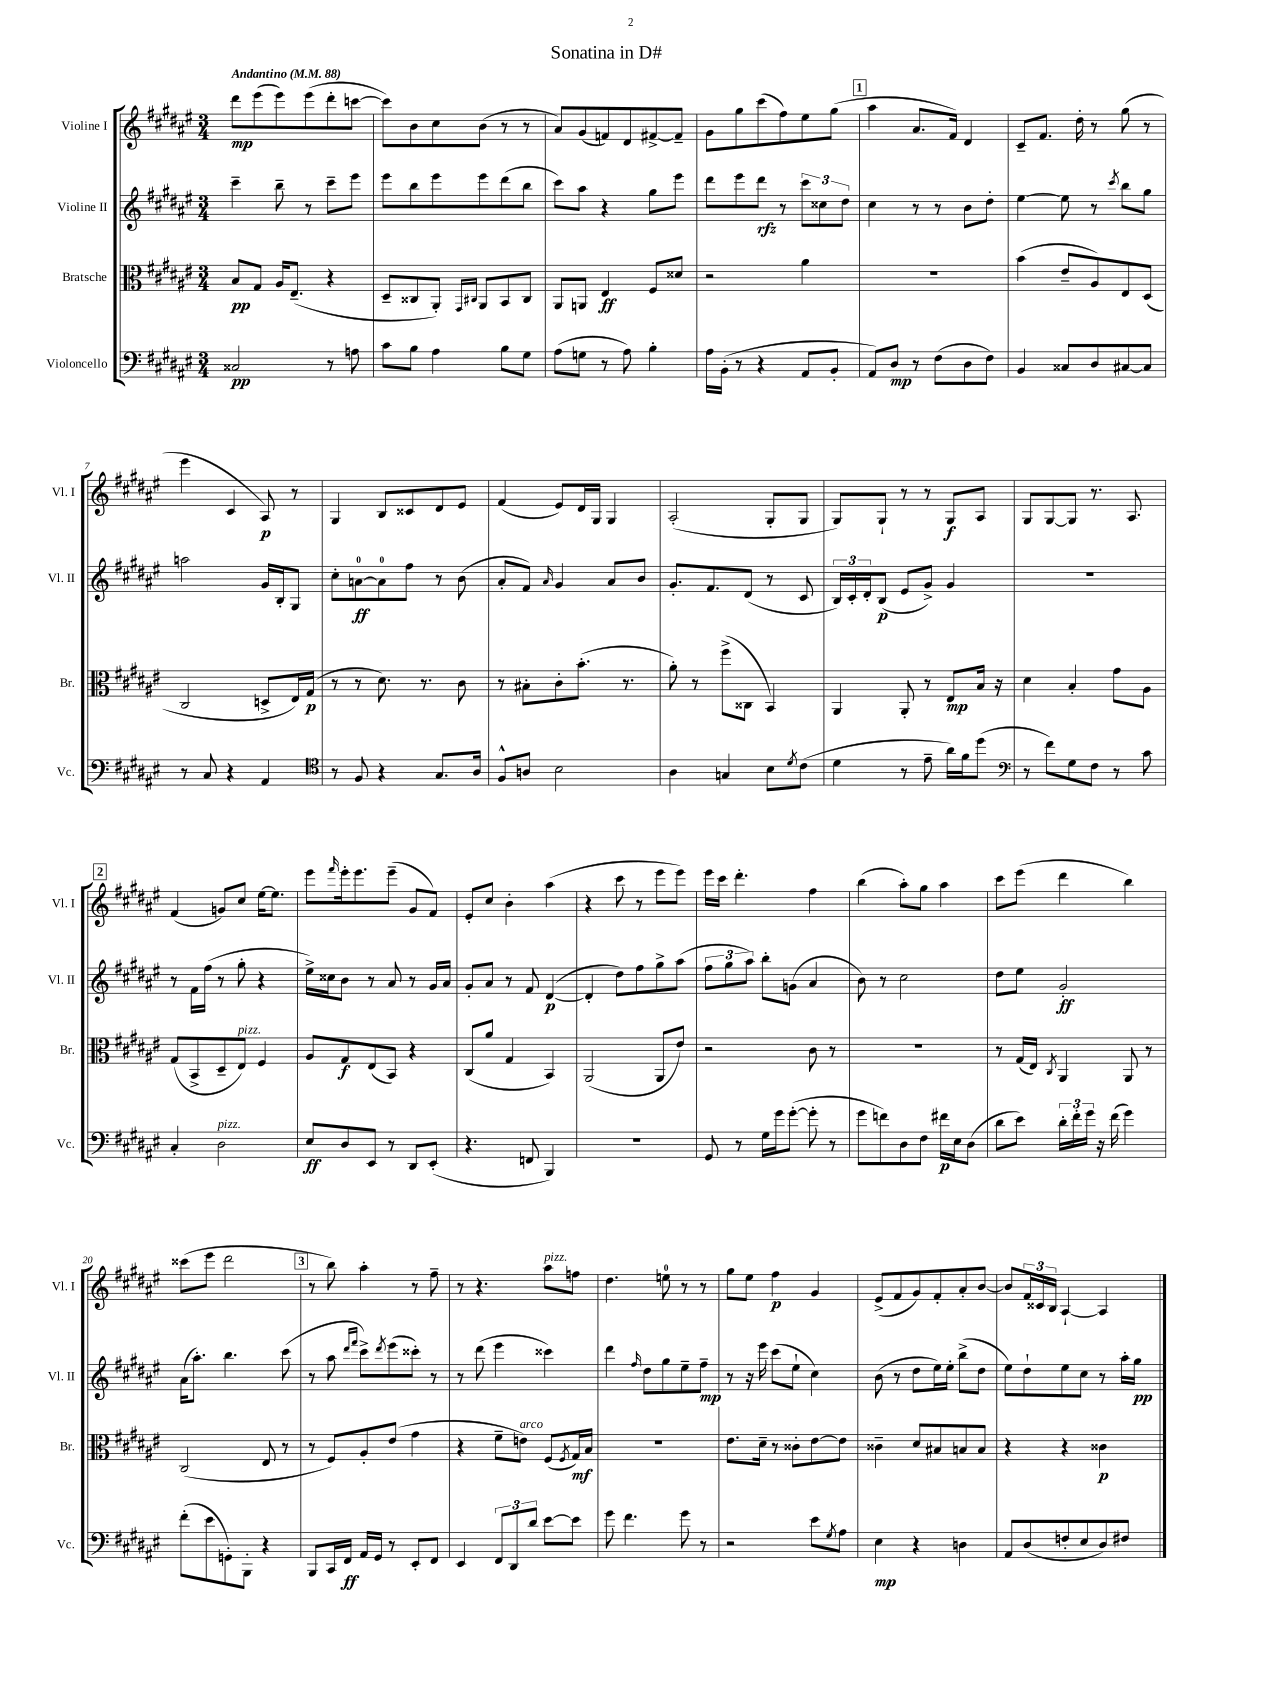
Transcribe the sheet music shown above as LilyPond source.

\header { title = "Sonatina in D#" }
<<
\new StaffGroup <<
\new Staff = "s0" \with { instrumentName = "Violine I" shortInstrumentName = "Vl. I" } {
    \clef treble \key fis \major \numericTimeSignature \time 3/4 \tempo "Andantino" 4 = 88
    dis'''8\mp eis'''8( eis'''8) eis'''8( dis'''8-. c'''8~ |
    c'''8) b'8 cis''8 b'8( r8 r8 |
    ais'8) gis'8( f'8) dis'8 fis'8~-> fis'8-- |
    gis'8 gis''8 cis'''8( fis''8) eis''8 gis''8( |
    \mark \markup { \box "1" } ais''4 ais'8. fis'16) dis'4 |
    cis'8-- fis'8. dis''16-. r8 gis''8( r8 |
    eis'''4 cis'4 ais8\p) r8 |
    gis4 b8 cisis'8 dis'8 eis'8 |
    fis'4( eis'8) dis'16 gis16 gis4 |
    ais2-.( gis8-. gis8 |
    gis8) gis8-! r8 r8 gis8\f ais8 |
    gis8 gis8~ gis8 r8. ais8. |
    \mark \markup { \box "2" } fis'4( g'8) cis''8 eis''16~ eis''8. |
    eis'''8 \grace { fis'''16 } eis'''16-. eis'''8. eis'''8--( gis'8 fis'8) |
    eis'8-. cis''8 b'4-. ais''4( |
    r4 cis'''8 r8 eis'''8 eis'''8) |
    eis'''16 cis'''16 dis'''4.-. fis''4 |
    b''4( ais''8-.) gis''8 ais''4 |
    cis'''8 eis'''8( dis'''4 b''4) |
    cisis'''8( eis'''8 dis'''2 |
    \mark \markup { \box "3" } r8 b''8) ais''4-. r8 fis''8-- |
    r8 r4. ais''8^\markup { \italic "pizz." } f''8 |
    dis''4. e''8-0 r8 r8 |
    gis''8 eis''8 fis''4\p gis'4 |
    eis'8->( fis'8 gis'8) fis'8-. ais'8-. b'8~ |
    b'8 \tuplet 3/2 { fis'16 cisis'16 b16 } ais4~-! ais4 \bar "|." |
}
\new Staff = "s1" \with { instrumentName = "Violine II" shortInstrumentName = "Vl. II" } {
    \clef treble \key fis \major \numericTimeSignature \time 3/4
    cis'''4-- b''8-- r8 cis'''8-- eis'''8 |
    eis'''8 b''8 eis'''8 eis'''8 dis'''8( b''8 |
    cis'''8) ais''8 r4 gis''8 eis'''8 |
    dis'''8 eis'''8 dis'''8\rfz r8 \tuplet 3/2 { cis'''8 cisis''8 dis''8 } |
    \mark \markup { \box "1" } cis''4 r8 r8 b'8 dis''8-. |
    eis''4~ eis''8 r8 \acciaccatura { cis'''8 } b''8 gis''8 |
    a''2 gis'16 b16-. gis8 |
    cis''8-. a'8-0~\ff a'8-0 fis''8 r8 b'8( |
    ais'8-. fis'8) \grace { ais'16 } gis'4 ais'8 b'8 |
    gis'8.-. fis'8. dis'8( r8 cis'8 |
    \tuplet 3/2 { b16) cis'16-. dis'16-. } b8\p( eis'8 gis'8->) gis'4 |
    R2. |
    \mark \markup { \box "2" } r8 fis'16 fis''16( r8 gis''8-. r4 |
    eis''16->) cisis''16 b'8 r8 ais'8 r8 gis'16 ais'16 |
    gis'8-. ais'8 r8 fis'8 dis'4~\p( |
    dis'4-. dis''8) fis''8 gis''8-> ais''8( |
    \tuplet 3/2 { fis''8 gis''8 ais''8) } b''8-. g'8( ais'4 |
    b'8) r8 cis''2 |
    dis''8 eis''8 gis'2-.\ff |
    ais'16( ais''8.-.) b''4. cis'''8( |
    \mark \markup { \box "3" } r8 ais''8 \grace { dis'''16 fis'''16 } cis'''8->) \acciaccatura { dis'''8 } eis'''8( cisis'''8-.) r8 |
    r8 dis'''8( eis'''4 cisis'''4) |
    dis'''4 \grace { fis''16 } dis''8 gis''8 eis''8-- fis''8--\mp |
    r8 r16 eis'''16 cis'''8( eis''8-! cis''4) |
    b'8( r8 dis''8 eis''16) eis''16-. b''8->( dis''8 |
    eis''8) dis''8-! eis''8 cis''8 r8 ais''16-. gis''16\pp \bar "|." |
}
\new Staff = "s2" \with { instrumentName = "Bratsche" shortInstrumentName = "Br." } {
    \clef alto \key fis \major \numericTimeSignature \time 3/4
    b8\pp gis8 ais16 eis8.--( r4 |
    dis8-- cisis8 ais,8-.) \grace { gis,16 cis16 } ais,8 b,8 cis8 |
    ais,8 a,8 eis4\ff fis8 disis'8 |
    r2 ais'4 |
    \mark \markup { \box "1" } R2. |
    b'4( eis'8-- ais8) eis8 dis8( |
    cis2 d8-> eis16) gis16\p( |
    r8 r8 dis'8.) r8. cis'8 |
    r8 bis8-. cis'8-. b'8.-.( r8. |
    ais'8-.) r8 fis''8->( cisis8 b,4) |
    ais,4 ais,8-. r8 eis8\mp b16 r16 |
    dis'4 b4-. gis'8 ais8 |
    \mark \markup { \box "2" } gis8( b,8-> dis8-- eis8^\markup { \italic "pizz." }) fis4 |
    ais8 gis8\f eis8( b,8) r4 |
    cis8( ais'8 gis4 b,4) |
    ais,2( ais,8 eis'8) |
    r2 cis'8 r8 |
    R2. |
    r8 gis16( eis16) \acciaccatura { cis8 } ais,4 ais,8 r8 |
    cis2( eis8 r8 |
    \mark \markup { \box "3" } r8 fis8) ais8-. eis'8( gis'4 |
    r4 fis'8-- e'8^\markup { \italic "arco" }) fis8( \acciaccatura { fis8 } gis16\mf) b16 |
    R2. |
    eis'8. dis'16-- r8 cisis'8-. eis'8~ eis'8 |
    cisis'4-- dis'8 bis8 b8 b8 |
    r4 r4 cisis'4\p \bar "|." |
}
\new Staff = "s3" \with { instrumentName = "Violoncello" shortInstrumentName = "Vc." } {
    \clef bass \key fis \major \numericTimeSignature \time 3/4
    cisis2\pp r8 a8 |
    cis'8 b8 ais4 b8 gis8 |
    ais8( g8 r8 ais8) b4-. |
    ais16 b,16-.( r8 r4 ais,8 b,8-. |
    \mark \markup { \box "1" } ais,8) dis8\mp r8 fis8( dis8 fis8) |
    b,4 cisis8 dis8 cis8~ cis8 |
    r8 cis8 r4 ais,4 |
    \clef tenor r8 fis8 r4 gis8. ais16 |
    fis8-^ a8 b2 |
    ais4 g4 b8 \acciaccatura { dis'8 } cis'8( |
    dis'4 r8 eis'8-- ais'16) fis'16 dis''8( |
    \clef bass r8 fis'8) gis8 fis8 r8 cis'8 |
    \mark \markup { \box "2" } cis4-. dis2^\markup { \italic "pizz." } |
    eis8\ff dis8 eis,8 r8 dis,8 eis,8-.( |
    r4. f,8 b,,4) |
    R2. |
    gis,8 r8 gis16 gis'16 gis'8~-.( gis'8-. r8 |
    gis'8 f'8) dis8 fis8 fis'16\p eis16 dis8( |
    dis'8 eis'8) \tuplet 3/2 { dis'16-. fis'16-. gis'16 } r16 fis'16( gis'4) |
    fis'8-.( eis'8 g,8-.) b,,8-. r4 |
    \mark \markup { \box "3" } b,,8 cis,16 fis,16\ff ais,16 gis,16 r8 eis,8-. fis,8 |
    eis,4 \tuplet 3/2 { fis,8 dis,8 dis'8 } eis'8~ eis'8 |
    gis'8 fis'4. gis'8 r8 |
    r2 eis'8 \acciaccatura { gis8 } ais8 |
    eis4\mp r4 d4 |
    ais,8 dis8( f8-. eis8 dis8) fis8 \bar "|." |
}
>>
>>
